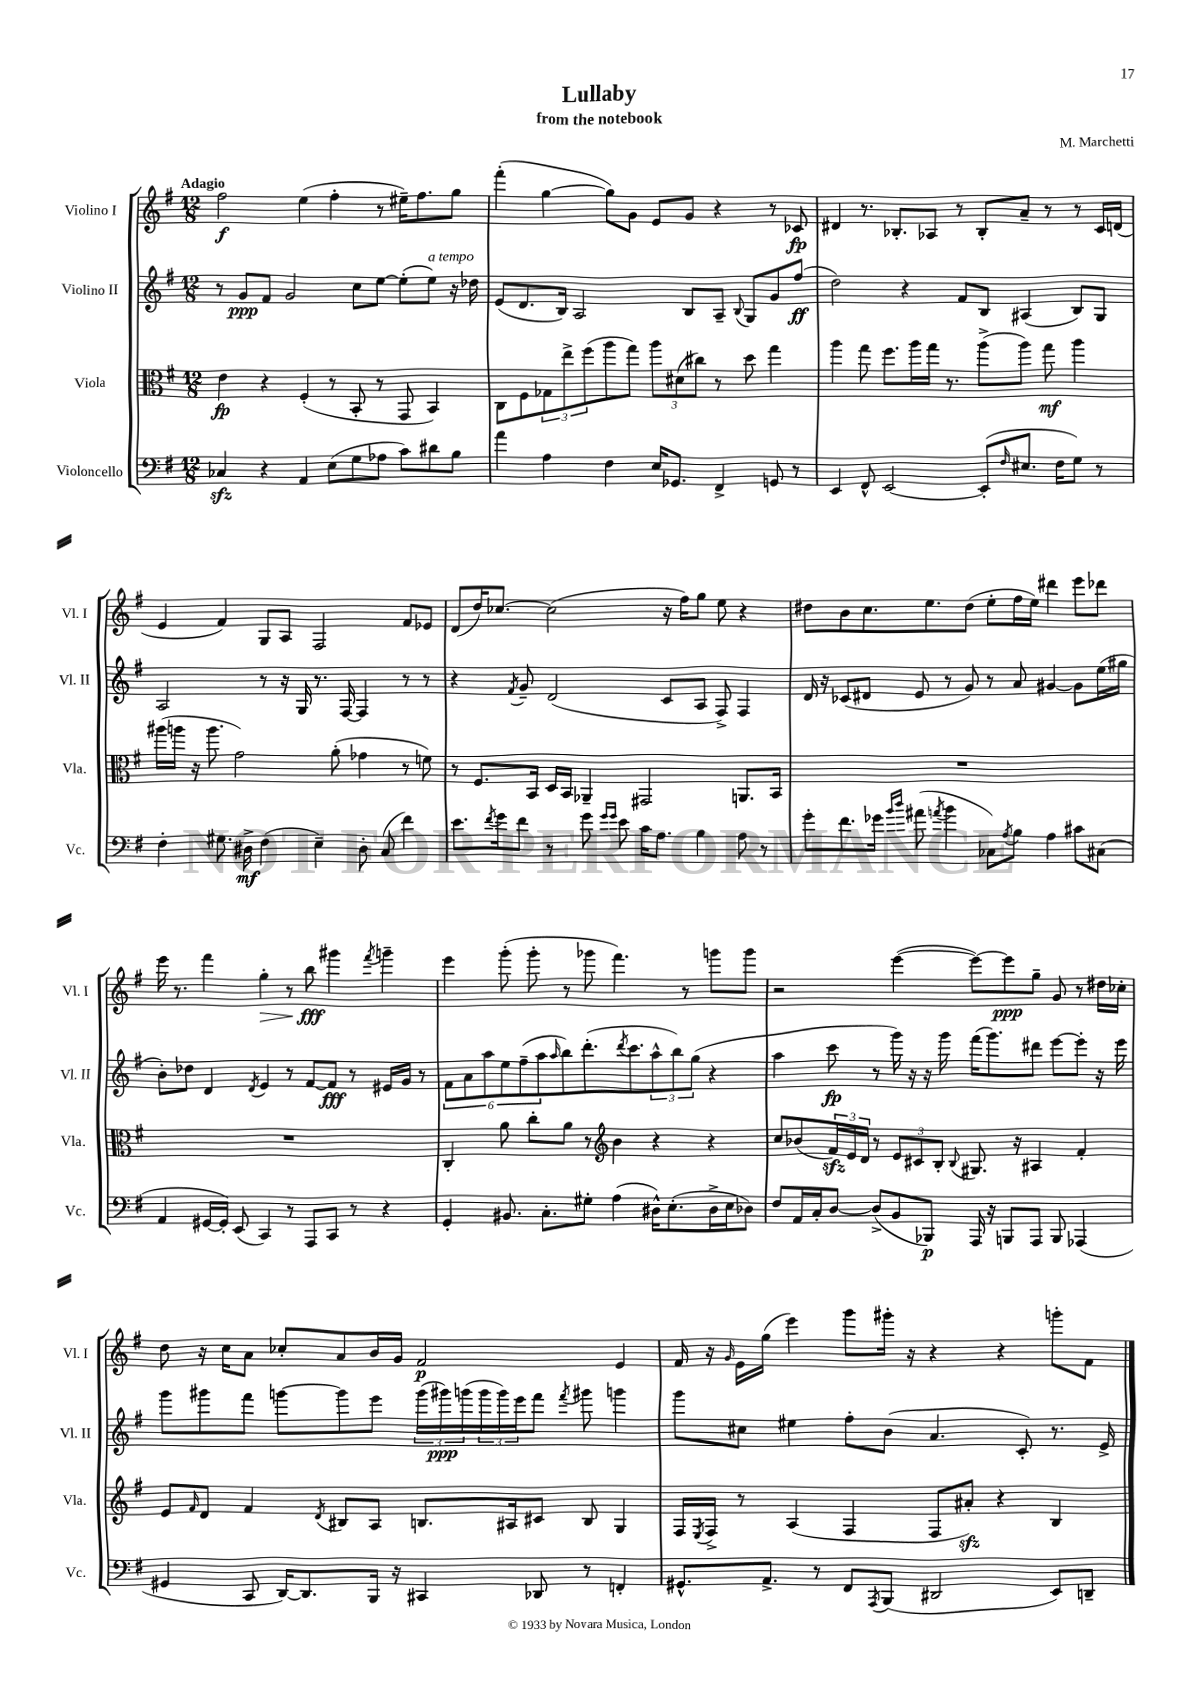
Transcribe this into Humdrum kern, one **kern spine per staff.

**kern	**dynam	**kern	**dynam	**kern	**dynam	**kern	**dynam
*part4	*part4	*part3	*part3	*part2	*part2	*part1	*part1
*staff4	*staff4	*staff3	*staff3	*staff2	*staff2	*staff1	*staff1
*I"Violoncello	*	*I"Viola	*	*I"Violino II	*	*I"Violino I	*
*I'Vc.	*	*I'Vla.	*	*I'Vl. II	*	*I'Vl. I	*
*clefF4	*	*clefC3	*	*clefG2	*	*clefG2	*
*k[f#]	*	*k[f#]	*	*k[f#]	*	*k[f#]	*
*M12/8	*	*M12/8	*	*M12/8	*	*M12/8	*
=1	=1	=1	=1	=1	=1	=1	=1
!	!	!	!	!	!	!LO:TX:a:B:t=Adagio	!
4C-Xzz/	.	4e\	fp	8r	.	2ff#\	f
.	.	.	.	8g/L	ppp	.	.
4r	.	4r	.	8f#/J	.	.	.
.	.	.	.	2g/	.	.	.
4AA/	.	(4F#'/	.	.	.	(4ee\	.
(8E\L	.	8r	.	.	.	4ff#'\	.
8G\	.	8BB'/	.	8cc\L	.	.	.
8A-X\J	.	8r	.	[8ee\J	.	8r	.
8c\L)	.	8GG/	.	(8ee'\L]	.	16ee#X~\KL)	.
.	.	.	.	.	.	8.ff#\	.
!	!	!	!	!LO:TX:a:i:t=a tempo	!	!	!
8d#X\	.	4BB/)	.	8ee\J)	.	.	.
8B\J	.	.	.	16r	.	8gg\J	.
.	.	.	.	16dd-X\	.	.	.
=2	=2	=2	=2	=2	=2	=2	=2
4a\	.	8C\L	.	(8e/L	.	(4fff#'\	.
.	.	8F#\	.	8.d/	.	.	.
4A\	.	12G-X\	.	.	.	[4gg\	.
.	.	.	.	16B/Jk)	.	.	.
.	.	12ee^\	.	.	.	.	.
.	.	.	.	2A/	.	.	.
.	.	(12ff#\	.	.	.	.	.
4F#\	.	8aa\	.	.	.	8gg\L])	.
.	.	8gg\J)	.	.	.	8g\J	.
16E/KL	.	12aa\L	.	.	.	8e/L	.
8.GG-X/J	.	.	.	.	.	.	.
.	.	(12d#X\	.	.	.	.	.
.	.	.	.	8B/L	.	8g/J	.
.	.	12cc#X\J)	.	.	.	.	.
4FF#^/	.	8r	.	8A~/J	.	4r	.
.	.	.	.	8qqB/	.	.	.
.	.	8dd\	.	8G/L	.	.	.
8GGn/	.	4gg\	.	8g/	.	8r	.
8r	.	.	.	(8ff#/J	ff	8c-X/	fp
=3	=3	=3	=3	=3	=3	=3	=3
4EE/	.	4aa\	.	2dd\)	.	4d#X/	.
8FF#^^/	.	8gg\	.	.	.	8.r	.
[2EE/	.	8.ff#\L	.	.	.	.	.
.	.	.	.	.	.	8.B-X'/L	.
.	.	.	.	4r	.	.	.
.	.	16aa\L	.	.	.	.	.
.	.	16gg\JJ	.	.	.	8A-X/J	.
.	.	8.r	.	.	.	.	.
.	.	.	.	8f#/L	.	8r	.
(8EE'/L]	.	(8aa^\L	.	8B/J	.	8B-'/L	.
16qqF#/	.	.	.	.	.	.	.
8.E#X/J	.	8aa\J)	.	(4A#X/	.	8a~/J	.
.	.	8gg\	mf	.	.	8r	.
16F#\KL	.	.	.	.	.	.	.
8G\J)	.	4aa\	.	8B/L)	.	8r	.
8r	.	.	.	8G/J	.	16c/LL	.
.	.	.	.	.	.	(16dn/JJ	.
!!LO:LB:g=z
=4	=4	=4	=4	=4	=4	=4	=4
4F#'\	.	(16aa#X\LL	.	2A/	.	4e/	.
.	.	16aan\JJ	.	.	.	.	.
.	.	16r	.	.	.	.	.
.	.	8.aa\	.	.	.	.	.
8.G#X\	.	.	.	.	.	4f#/)	.
.	.	2g\)	.	.	.	.	.
16D#X^\	mf	.	.	.	.	.	.
(4F#\	.	.	.	8r	.	8G/L	.
.	.	.	.	16r	.	8A/J	.
.	.	.	.	16G/	.	.	.
4E~\)	.	.	.	8.r	.	2F#/	.
.	.	(8a'\	.	.	.	.	.
.	.	.	.	[16F#/	.	.	.
8D#'\	.	4g-X\	.	4F#/]	.	.	.
(8C/	.	.	.	.	.	.	.
4f#\)	.	8r	.	8r	.	8f#/L	.
.	.	8fn\)	.	8r	.	8e-X/J	.
=5	=5	=5	=5	=5	=5	=5	=5
8.e\L	.	8r	.	4r	.	(8d/L	.
.	.	8.F#/L	.	.	.	16dd/K)	.
8qf#/	.	.	.	.	.	.	.
16g\k	.	.	.	.	.	[8.cc-X/J	.
.	.	.	.	8qf#/	.	.	.
8f#\J	.	.	.	8g~/	.	.	.
.	.	16BB/Jk	.	.	.	.	.
8r	.	16D/LL	.	(2d/	.	(2cc-\]	.
.	.	16BB/JJ	.	.	.	.	.
8g\	.	4AA-X~/	.	.	.	.	.
16qqg/LL	.	.	.	.	.	.	.
16qqg/JJ	.	.	.	.	.	.	.
8e\	.	.	.	.	.	.	.
16c\KL	.	2GG#X/	.	.	.	.	.
8.A\J	.	.	.	.	.	.	.
.	.	.	.	8c/L	.	16r	.
.	.	.	.	.	.	16ff#\KL)	.
4B\	.	.	.	8A/J	.	8gg\J	.
.	.	.	.	8F#^/)	.	8ee\	.
8A\	.	8.AAn/L	.	4F#/	.	4r	.
8r	.	.	.	.	.	.	.
.	.	16BB/Jk	.	.	.	.	.
=6	=6	=6	=6	=6	=6	=6	=6
8g'\L	.	1.r	.	16d/	.	8dd#X\L	.
.	.	.	.	16r	.	.	.
8.f#\	.	.	.	(8c-X/L	.	8b\	.
.	.	.	.	8d#X/J	.	8.cc\	.
16g-X\Jk	.	.	.	.	.	.	.
16qqb/LL	.	.	.	.	.	.	.
16qqdd/JJ	.	.	.	.	.	.	.
(8a#X\	.	.	.	8e/	.	.	.
.	.	.	.	.	.	8.ee\	.
8qan/	.	.	.	.	.	.	.
4b\	.	.	.	8r	.	.	.
.	.	.	.	8g/)	.	(8dd#\J	.
8C-X\L)	.	.	.	8r	.	8ee'\L	.
8qA/	.	.	.	.	.	.	.
8B\J	.	.	.	8a/	.	16ff#\L	.
.	.	.	.	.	.	16ee\JJ)	.
4A\	.	.	.	[4g#X/	.	4ddd#X\	.
8c#X\L	.	.	.	8g#\L]	.	8eee\L	.
(8C#X\J	.	.	.	(16ee\L	.	8ddd-X\J	.
.	.	.	.	16gg#X\JJ	.	.	.
!!LO:LB:g=z
=7	=7	=7	=7	=7	=7	=7	=7
4AA/	.	1.r	.	8b'\L)	.	16eee\	.
.	.	.	.	.	.	8.r	.
.	.	.	.	8dd-X\J	.	.	.
[16GG#X/LL	.	.	.	4d/	.	4fff#\	.
16GG#'/JJ])	.	.	.	.	.	.	.
(8EE/	.	.	.	.	.	.	.
.	.	.	.	8qd/	.	.	.
!	!	!	!	!	!	!	!LO:HP:b
4CC/)	.	.	.	4e/	.	4gg'\	>
8r	.	.	.	8r	.	8r	.
8AAA/L	.	.	.	[8f#/L	.	8bb\	fff
8CC/J	.	.	.	8f#/J]	fff	4ggg#X\	]
8r	.	.	.	8r	.	.	.
.	.	.	.	.	.	8qfff#/	.
4r	.	.	.	16e#X/LL	.	4gggn~\	.
.	.	.	.	16g/JJ	.	.	.
.	.	.	.	8r	.	.	.
=8	=8	=8	=8	=8	=8	=8	=8
4GG'/	.	4C'/	.	12f#\L	.	4eee\	.
.	.	.	.	12a\	.	.	.
.	.	.	.	12aa\	.	.	.
8.BB#X/	.	8a\	.	12ee\	.	(8ggg'\	.
.	.	.	.	(12ff#~\	.	.	.
.	.	8cc'\L	.	.	.	8ggg'\	.
.	.	.	.	12aa\	.	.	.
8.C'\L	.	.	.	.	.	.	.
.	.	.	.	16qqaa/	.	.	.
.	.	8a\J	.	8bb\)	.	8r	.
8G#X'\J	.	8r	.	(8.ddd'\	.	8ggg-X\	.
*	*	*clefG2	*	*	*	*	*
(4A\	.	4b\	.	.	.	4.fff#\)	.
.	.	.	.	8qddd/	.	.	.
.	.	.	.	8.ccc\	.	.	.
16D#X^^\KL)	.	4r	.	12aa^^\	.	.	.
(8.E'\	.	.	.	.	.	.	.
.	.	.	.	12bb\)	.	.	.
.	.	.	.	.	.	8r	.
.	.	.	.	(12gg\J	.	.	.
16D#^\L	.	4r	.	4r	.	8gggn\L	.
16E\J	.	.	.	.	.	.	.
8D-X\J)	.	.	.	.	.	8ggg\J	.
=9	=9	=9	=9	=9	=9	=9	=9
8F#/L	.	8cc/L	.	4aa\	.	2r	.
16AA/L	.	(8b-X/	.	.	.	.	.
16C'/J	.	.	.	.	.	.	.
[8D/J	.	24f#zz/L)	.	8ccc\	fp	.	.
.	.	24e/	.	.	.	.	.
.	.	24d/JJ	.	.	.	.	.
(8D^/L]	.	8r	.	8r	.	.	.
8BB/	.	12e/L	.	16ggg\)	.	([4eee\	.
.	.	.	.	16r	.	.	.
.	.	12c#X/	.	.	.	.	.
8BBB-X/J)	p	.	.	16r	.	.	.
.	.	12B'/J	.	.	.	.	.
.	.	.	.	16ggg\	.	.	.
.	.	8qqB/	.	.	.	.	.
16AAA/	.	8.G#X/	.	(16fff#\KL	.	8eee\L_)	.
16r	.	.	.	8.ggg\)	.	.	.
8BBBn/L	.	.	.	.	.	8eee\]	ppp
.	.	16r	.	.	.	.	.
8AAA/J	.	4A#X/	.	8ddd#X\J	.	8gg~\J	.
8BBB/	.	.	.	[8eee\L	.	8g/	.
(4AAA-X/	.	4f#'/	.	8eee'\J]	.	8r	.
.	.	.	.	16r	.	16dd#X\LL	.
.	.	.	.	16eee\	.	16cc-X'\JJ	.
!!LO:LB:g=z
=10	=10	=10	=10	=10	=10	=10	=10
4GG#X/	.	8e/L	.	8ggg\L	.	8dd\	.
.	.	16qqf#/	.	.	.	.	.
.	.	8d/J	.	8ggg#X\	.	16r	.
.	.	.	.	.	.	16cc\KL	.
8CC/	.	4f#/	.	8fff#\J	.	8a\J	.
[16DD/KL)	.	.	.	[8gggn\L	.	8cc-X'/L	.
8.DD/]	.	.	.	.	.	.	.
.	.	8qd/	.	.	.	.	.
.	.	8B#X/L	.	8ggg\]	.	8a/	.
16BBB/Jk	.	8A/J	.	8eee\J	.	16b/L	.
16r	.	.	.	.	.	16g/JJ	.
4CC#X/	.	8.Bn/L	.	(24ggg\LL	.	2f#/	p
.	.	.	.	24ggg#X\)	ppp	.	.
.	.	.	.	(24gggn\	.	.	.
.	.	.	.	24ggg\	.	.	.
.	.	.	.	24ggg\)	.	.	.
.	.	16A#X/k	.	.	.	.	.
.	.	.	.	24eee\J	.	.	.
8DD-X/	.	8c#X/J	.	8fff#\J	.	.	.
.	.	.	.	8qfff#/	.	.	.
8r	.	8B/	.	8ggg#X\	.	.	.
4FFn'/	.	4G/	.	4gggn\	.	4e/	.
=11	=11	=11	=11	=11	=11	=11	=11
8.GG#X^^/L	.	16F#/LL	.	8ggg\L	.	16f#/	.
.	.	8qE/	.	.	.	.	.
.	.	16F#^/JJ	.	.	.	16r	.
.	.	.	.	.	.	16qqg/	.
.	.	8r	.	8cc#X\J	.	16e\LL	.
8.AA^/J	.	.	.	.	.	(16gg\JJ	.
.	.	(4A/	.	4ee#X\	.	4eee\)	.
8r	.	.	.	.	.	.	.
8FF#/L	.	4F#/	.	8ff#'\L	.	8ggg\L	.
8qAAA/	.	.	.	.	.	.	.
(8BBB/J	.	.	.	(8b\J	.	16ggg#X'\Jk	.
.	.	.	.	.	.	16r	.
2DD#X/	.	8F#/L	.	4.a/	.	4r	.
.	.	8a#Xzz'/J)	.	.	.	.	.
.	.	4r	.	.	.	4r	.
.	.	.	.	8c'/)	.	.	.
8EE/L)	.	4B/	.	8.r	.	8gggn'\L	.
8DDn~/J	.	.	.	.	.	8f#\J	.
.	.	.	.	16e^/	.	.	.
==	==	==	==	==	==	==	==
*-	*-	*-	*-	*-	*-	*-	*-
